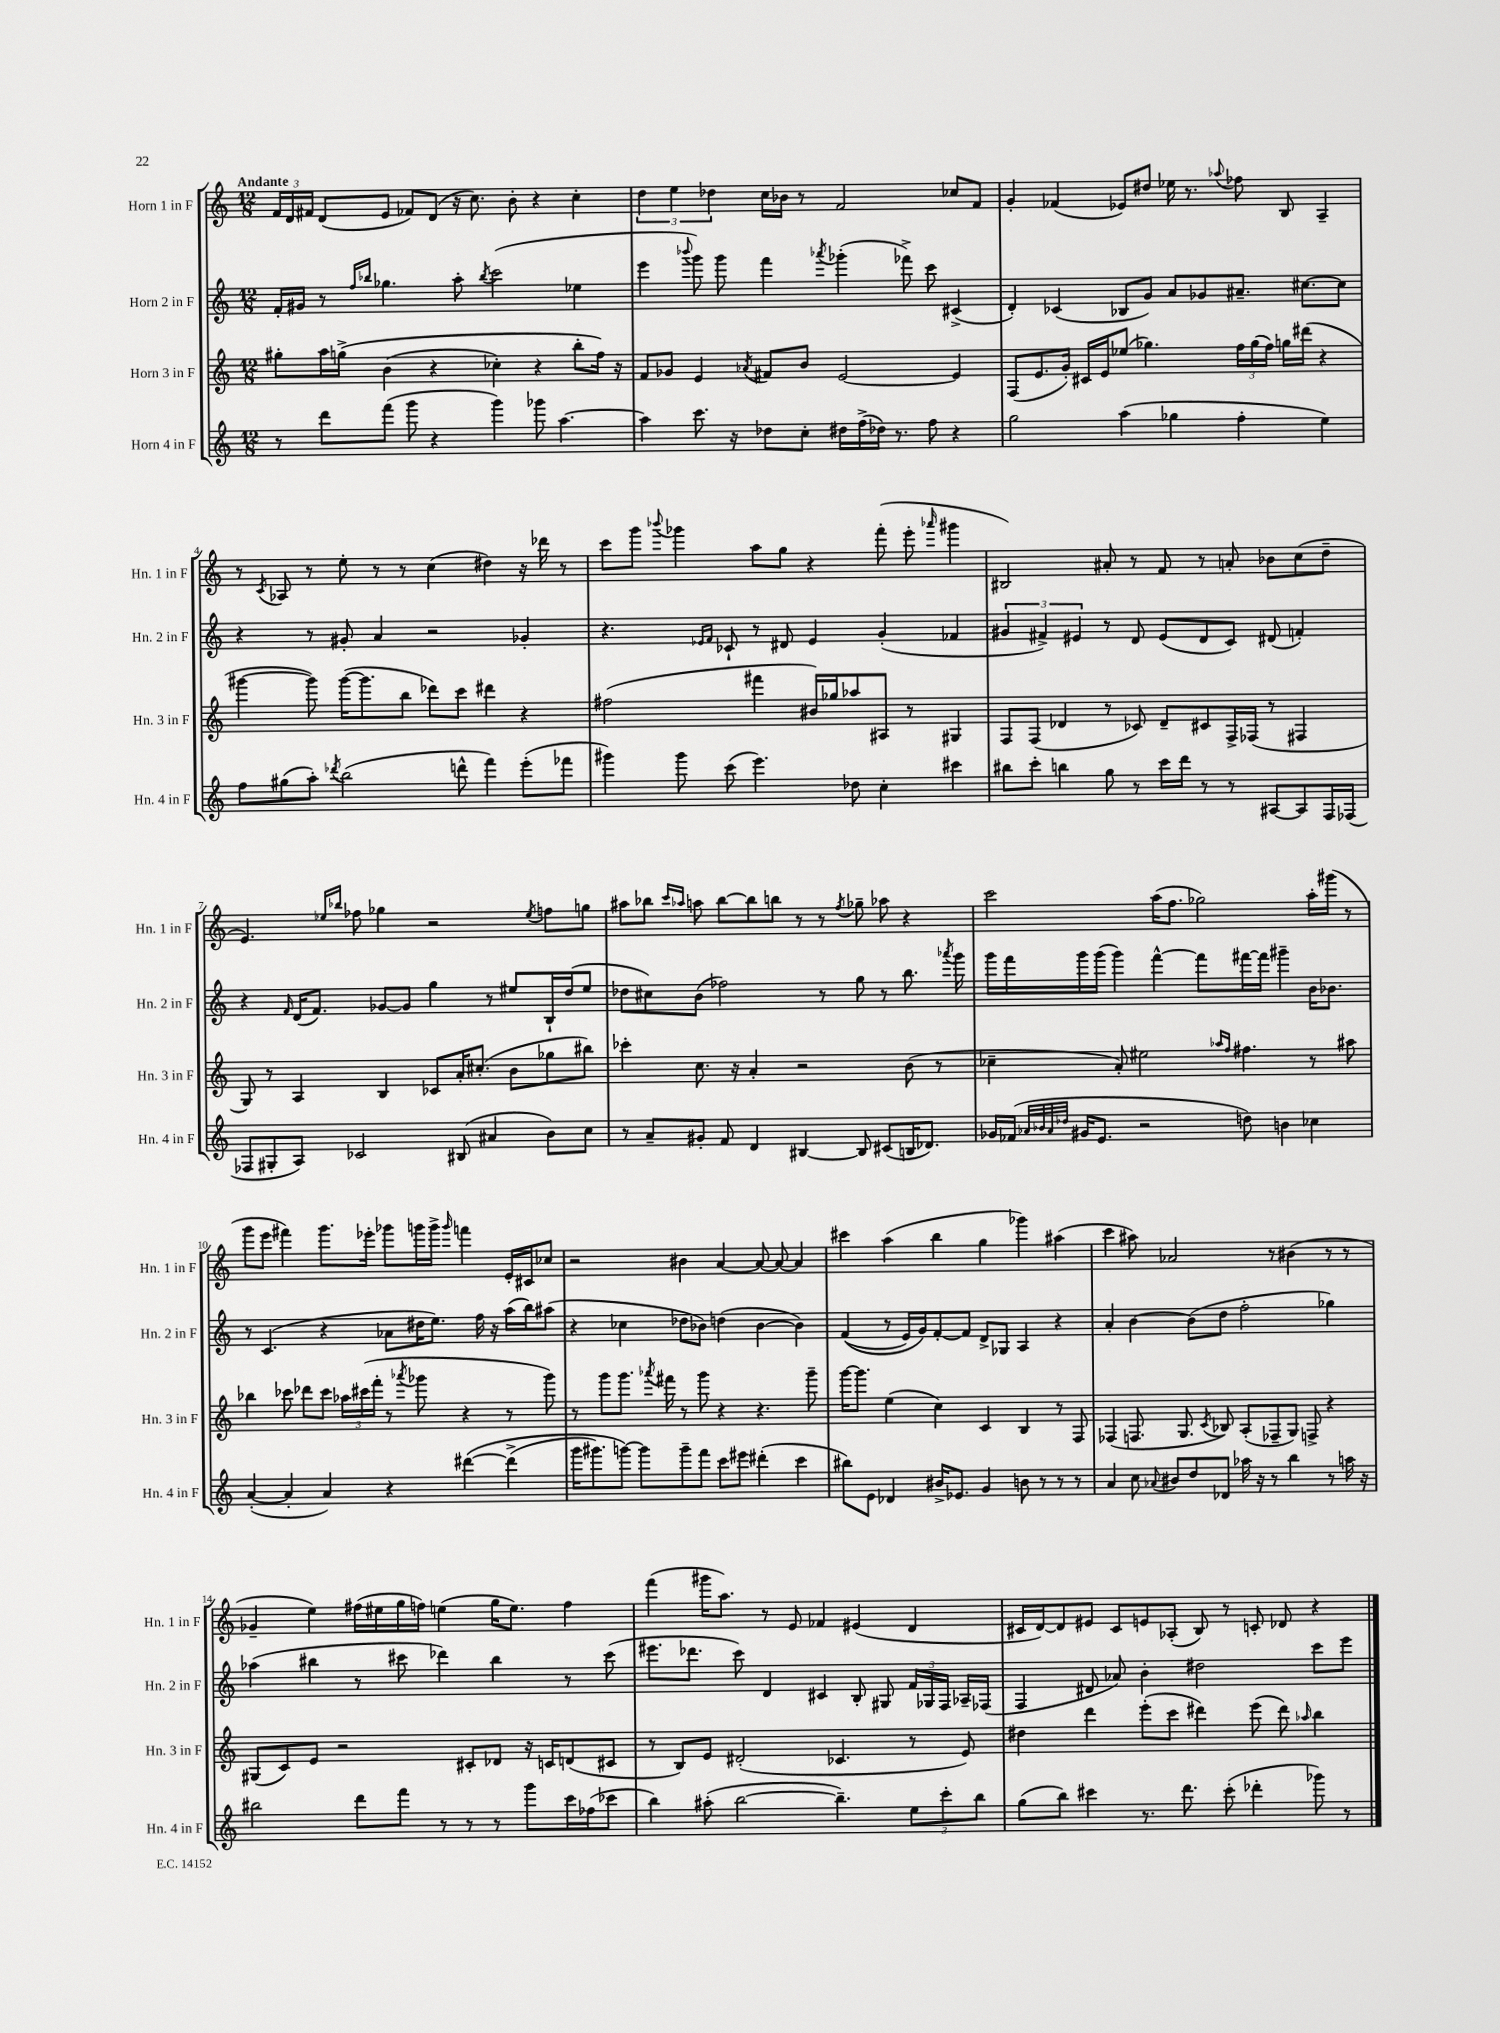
<<
\new StaffGroup <<
\new Staff = "s0" \with { instrumentName = "Horn 1 in F" shortInstrumentName = "Hn. 1 in F" } {
    \clef treble \key c \major \numericTimeSignature \time 12/8 \tempo "Andante"
    \autoBeamOff \tuplet 3/2 { f'16[ d'16 fis'16] } d'8[( e'8] fes'8[) d'8]( r16 c''8.) b'8-. r4 c''4-. |
    \tuplet 3/2 { d''4 e''4 des''4 } c''16[ bes'16] r8 f'2 ces''8[ f'8] |
    g'4-. fes'4( ees'8[) dis''8] ees''16 r8. \appoggiatura { aes''8 } fes''8 b8 a4-- |
    r8 \acciaccatura { c'8 } aes8 r8 e''8-. r8 r8 c''4( dis''4) r16 des'''16 r8 |
    c'''8[ g'''8] \appoggiatura { bes'''8 } ges'''4 a''8[ g''8] r4 f'''8-.( e'''8-. \grace { aes'''16 } gis'''4 |
    bis2) ais'8-. r8 f'8 r8 a'8-. bes'8[ c''8( d''8]-- |
    e'4.) \grace { ees''16[ bes''16] } fes''8 ges''4 r2 \acciaccatura { ees''8 } f''8[ g''8] |
    ais''8[ bes''8] \grace { c'''16[ aes''16] } a''8 bes''8[~ bes''8 b''8] r8 r8 \acciaccatura { f''8 } ges''8-- aes''8 r4 |
    c'''2 a''16[( f''8.] ges''2) a''16[-. gis'''16]( r8 |
    g'''8[ e'''8] fis'''4) g'''8.[ ees'''16]-. ges'''8[ g'''16 g'''16]-> \grace { g'''16 } f'''4 e'16[-. cis'16 ces''8] |
    r2 bis'4 a'4~ a'8~ a'8~ a'4 |
    cis'''4 a''4( b''4 g''4 ges'''4) ais''4( |
    c'''4 ais''8) aes'2 r8 bis'4( r8 r8 |
    ges'4-- e''4) fis''16[( eis''16 g''16 f''16]) e''4( g''16[ e''8.]) f''4 |
    f'''4( gis'''16[ a''8.]) r8 e'8 fes'4 eis'4( d'4 |
    cis'16[ d'16~) d'8 eis'8] cis'8[ e'8 aes8]-.( b8) r8 c'8-. des'8 r4 \bar "|." |
}
\new Staff = "s1" \with { instrumentName = "Horn 2 in F" shortInstrumentName = "Hn. 2 in F" } {
    \clef treble \key c \major \numericTimeSignature \time 12/8
    \autoBeamOff f'16[-. gis'16] r8 \grace { f''16[ bes''16] } ges''4. a''8-. \acciaccatura { bes''8 } c'''2( ees''4 |
    e'''4 \appoggiatura { bes'''8 } g'''8) g'''8 f'''4 \acciaccatura { aes'''8 } ges'''4-.( fes'''8->) c'''8 cis'4->( |
    d'4-.) ces'4( bes8[ g'8]) a'8[ ges'8 ais'8.]-- cis''8.[~ cis''8] |
    r4 r8 gis'8-. a'4 r2 ges'4-. |
    r4. \grace { ees'16[ f'16] } ces'8-! r8 dis'8 ees'4 g'4-.( fes'4 |
    \tuplet 3/2 { gis'4 fis'4->) eis'4 } r8 d'8 eis'8[( d'8 c'8]) dis'8( f'4-.) |
    r4 \grace { f'16 } d'16[( f'8.]) ges'8[~ ges'8] g''4 r8 eis''8[ b16-! d''16( eis''8] |
    des''8[ cis''8) b'8]( fes''2) r8 g''8 r8 b''8. \acciaccatura { aes'''8 } g'''16 |
    g'''16[ f'''16 g'''16 g'''16]( g'''4) f'''4~-^ f'''8[ fis'''16~ fis'''16] gis'''4-- b'16[ bes'8.] |
    r8 c'4.( r4 aes'8[ dis''16 e''8.]) f''16 r16 a''16[( b''16) ais''8]( |
    r4 ces''4 des''8[ bes'8]) d''4( bes'4~ bes'4) |
    f'4(\( r8 e'16[) g'16\) f'8~-. f'8] d'8[-> ges8] a4 r4 |
    a'4-. b'4~ b'8[( d''8] f''2-. ges''4) |
    aes''4( bis''4 r8 cis'''8 des'''4) bis''4 r8 cis'''8( |
    eis'''8.[ des'''8.] c'''8) d'4 cis'4 b8-. gis8 \tuplet 3/2 { f'16[ ges16 f16] } aes16[-- fes16]( |
    f4 dis'8 aes'8) b'4-. dis''2 c'''8[ e'''8] \bar "|." |
}
\new Staff = "s2" \with { instrumentName = "Horn 3 in F" shortInstrumentName = "Hn. 3 in F" } {
    \clef treble \key c \major \numericTimeSignature \time 12/8
    \autoBeamOff gis''8[-. a''16 g''16]->\( b'4( r4 ces''4-.) r4 b''8[-. f''16]\) r16 |
    f'8[ ges'8] e'4 \acciaccatura { aes'8 } fis'8[ b'8] e'2~ e'4 |
    f8[( e'8. g'16]-.) cis'16[ e'16 ees''8]( ges''4.) \tuplet 3/2 { f''16[ ges''16( f''16]) } g''16[ dis'''16]( r4 |
    gis'''4~ gis'''8) gis'''16[~( gis'''8. b''8] des'''8[) c'''8] dis'''4 r4 |
    fis''2( fis'''4 bis'16[) ges''16 aes''8 ais8] r8 gis4 |
    f8[ f8]( des'4 r8 ces'8) des'8[-- cis'8 f16-> fes16]( r8 fis4 |
    g8) r8 a4 b4 ces'8[ a'16-. cis''8.]-.( b'8[ ges''8 bis''8]) |
    ces'''4-. c''8. r16 a'4-. r2 b'8( r8 |
    ces''4-- a'8-.) eis''2 \grace { aes''16[ f''16] } fis''4. r8 ais''8 |
    bes''4 ces'''8 des'''8[ ces'''8] \tuplet 3/2 { aes''16[ cis'''16( f'''16]-. } r8 \acciaccatura { aes'''8 } ges'''8 r4 r8 ges'''8) |
    r8 g'''8[ g'''8.] \acciaccatura { aes'''8 } fis'''16 r8 g'''8 r4 r4. g'''8-- |
    g'''16[~ g'''8.] e''4( c''4) c'4 b4 r8 f8 |
    fes4( f8. g8. \acciaccatura { c'8 } bes8) a8[-.( fes8-- g8]) f8-> r4 |
    gis8[( c'8) e'8] r2 cis'8[-. des'8] r16 c'16[ d'8( cis'8] |
    r8 b8[) e'8] dis'2-.( ces'4. r8 e'8) |
    dis''4 d'''4 e'''8[-.( c'''8] dis'''4) e'''8( dis'''8) \grace { aes''16 } b''4 \bar "|." |
}
\new Staff = "s3" \with { instrumentName = "Horn 4 in F" shortInstrumentName = "Hn. 4 in F" } {
    \clef treble \key c \major \numericTimeSignature \time 12/8
    \autoBeamOff r8 d'''8[ f'''8]( g'''8 r4 g'''4) ges'''8 a''4.~ |
    a''4 c'''8. r16 des''8[ c''8]-. dis''16[ f''16->( des''16]) r8. f''8 r4 |
    g''2 a''4( ges''4 f''4-. e''4) |
    f''8[ gis''8( a''8]-.) \acciaccatura { des'''8 } b''2( d'''8-^ f'''4) e'''8[-.( fes'''8] |
    gis'''4) gis'''8 c'''8( e'''4.) des''8 c''4-. cis'''4 |
    bis''8[ c'''8]-. b''4 g''8 r8 c'''16[ d'''16] r8 r8 ais8[~ ais8 f16 fes16]( |
    fes8[ gis8-. a8]) ces'2 bis8( ais'4 b'8[) c''8] |
    r8 a'8[-- gis'8]-. f'8 d'4 bis4~ bis8 cis'8[( b16 des'8.]) |
    ges'16[ fes'16]( \grace { aes'32[ bes'32 aes'32 des''32] } gis'16[ e'8.] r2 d''8) b'4 ces''4 |
    a'4~-.( a'4-. a'4) r4 dis'''4~\( dis'''4->( |
    g'''16[ gis'''8.) g'''8]~\) g'''8[ g'''8-- f'''8] c'''8[ eis'''8] dis'''4-.( c'''4 |
    bis''8[) e'8] des'4 bis'16[-> ees'8.] g'4 b'8 r8 r8 r8 |
    a'4 c''8 \appoggiatura { aes'8 } bis'8[ d''8 des'8] aes''16 r16 r8 b''4 r8 a''16 r16 |
    bis''2 d'''8[ f'''8] r8 r8 r8 g'''8[ c'''16 fes''16( ces'''8] |
    b''4) ais''8-.( b''2~ b''4.--) \tuplet 3/2 { e''8[ c'''8-. b''8] } |
    g''8[( b''8]) cis'''4 r8. d'''8. cis'''8-.( des'''4-. ges'''8) r8 \bar "|." |
}
>>
>>
